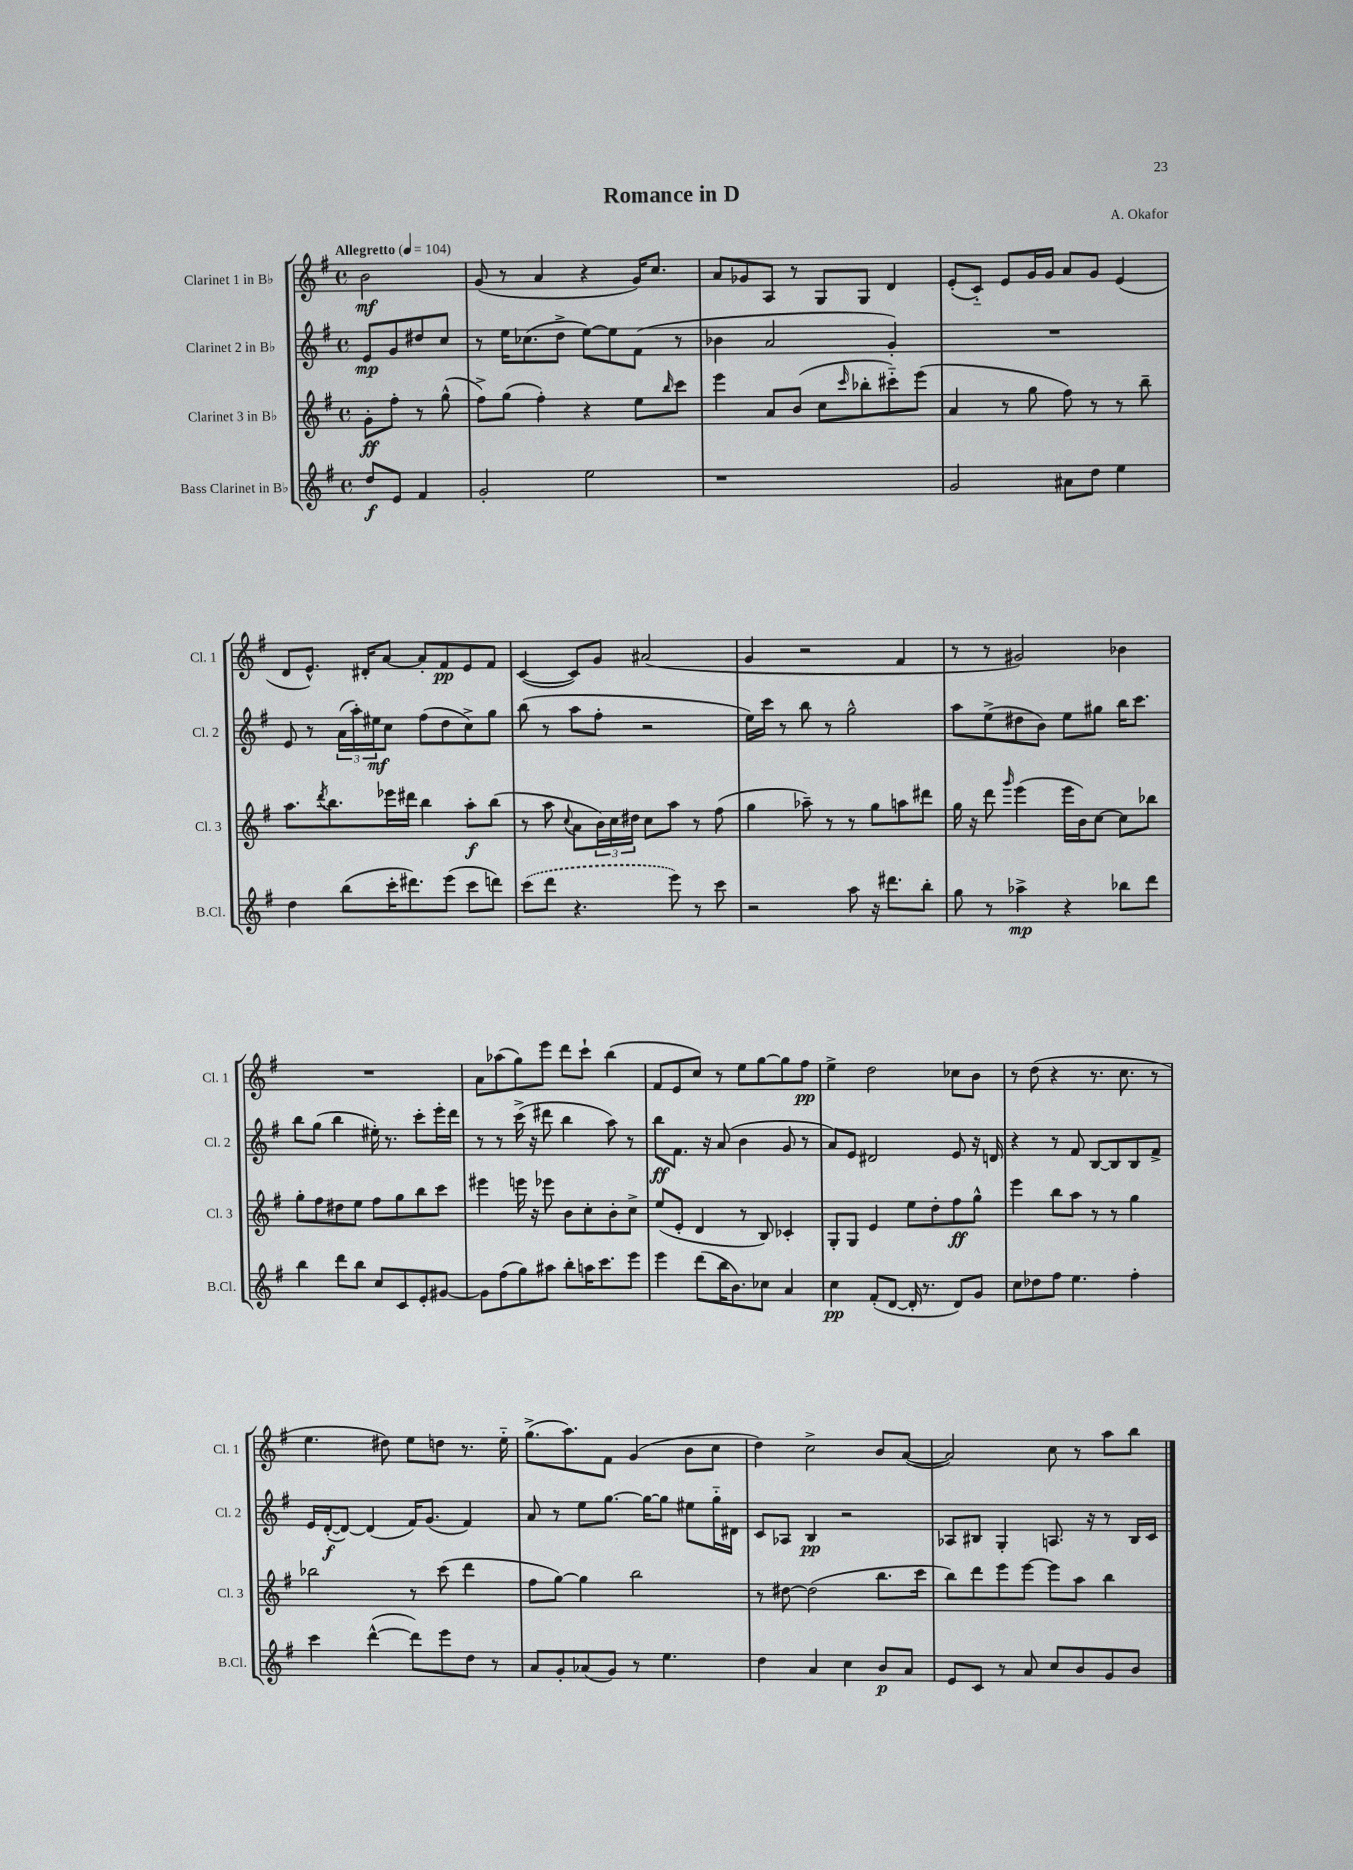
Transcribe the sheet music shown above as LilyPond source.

\header { title = "Romance in D" composer = "A. Okafor" }
<<
\new StaffGroup <<
\new Staff = "s0" \with { instrumentName = "Clarinet 1 in Bb" shortInstrumentName = "Cl. 1" } {
    \clef treble \key g \major \defaultTimeSignature \time 4/4 \partial 2 \tempo "Allegretto" 4 = 104
    b'2\mf |
    g'8( r8 a'4 r4 g'16) c''8. |
    a'8 ges'8 a8 r8 g8 g8 d'4 |
    e'8-.( c'8-_) e'8 g'16 g'16 a'8 g'8 e'4( |
    d'8 e'8.-^) dis'16-. a'8~ a'8-. fis'8\pp e'8 fis'8 |
    c'4~( c'8) g'8 ais'2( |
    g'4 r2 fis'4 |
    r8 r8 gis'2) bes'4 |
    R1 |
    a'8 aes''8( g''8) e'''8 d'''8 c'''8-! b''4( |
    fis'8 e'8 c''8) r8 e''8 g''8~ g''8 fis''8\pp |
    e''4-> d''2 ces''8 b'8 |
    r8 d''8( r4 r8. c''8. r8 |
    e''4. dis''8) e''8 d''8 r8. e''16-_ |
    g''8.->( a''8.) fis'8 g'4( b'8 c''8 |
    d''4) c''2-> b'8 a'8~( |
    a'2) c''8 r8 a''8 b''8 \bar "|." |
}
\new Staff = "s1" \with { instrumentName = "Clarinet 2 in Bb" shortInstrumentName = "Cl. 2" } {
    \clef treble \key g \major \defaultTimeSignature \time 4/4 \partial 2
    e'8\mp g'8 dis''8 c''8 |
    r8 e''16 ces''8.( d''8-> e''8~) e''8 fis'8( r8 |
    bes'4 a'2 g'4-.) |
    R1 |
    e'8 r8 \tuplet 3/2 { a'16( a''16-.) eis''16\mf } c''8 fis''8( d''8 c''8->) g''8 |
    b''8( r8 a''8 fis''8-. r2 |
    e''16) c'''16 r8 b''8 r8 g''2-^ |
    a''8 e''8->( dis''8 b'8) e''8 gis''8 b''16 c'''8. |
    b''8 g''8( b''4 eis''16-.) r8. c'''8-. e'''16-. d'''16 |
    r8 r8 c'''16->( r16 dis'''8 b''4 a''8) r8 |
    b''8\ff fis'8. r16 a'8( b'4 g'8 r8 |
    a'8) e'8 dis'2 e'8 r16 d'16 |
    r4 r8 fis'8 b8~ b8 b8 fis'8-> |
    e'16 d'16~-.\f( d'8~) d'4( fis'16) g'8.( fis'4) |
    a'8 r8 e''8 g''8.~ g''16~ g''8 eis''8 g''16-_ dis'16 |
    c'8 aes8 b4\pp r2 |
    aes8 bis8 g4-. a8. r16 r8 bis16 c'16 \bar "|." |
}
\new Staff = "s2" \with { instrumentName = "Clarinet 3 in Bb" shortInstrumentName = "Cl. 3" } {
    \clef treble \key g \major \defaultTimeSignature \time 4/4 \partial 2
    g'8-.\ff fis''8-. r8 g''8-^( |
    fis''8->) g''8( fis''4-.) r4 e''8 \grace { b''16 } c'''8 |
    e'''4 a'8 b'8( c''8 \grace { c'''16 } bes''8-. cis'''8-_) e'''8( |
    a'4 r8 g''8 fis''8) r8 r8 b''8-- |
    a''8. \acciaccatura { d'''8 } b''8. ees'''16 dis'''16 b''4 a''8-.\f b''8( |
    r8 a''8 \appoggiatura { c''8 } a'8 \tuplet 3/2 { b'16) c''16 dis''16 } c''8 a''8 r8 fis''8( |
    g''4 aes''8--) r8 r8 g''8 a''8 dis'''8 |
    g''16 r16 d'''8 \grace { g'''16 } e'''4( e'''16 b'16) c''8~ c''8 bes''8 |
    g''8-. fis''8 dis''8 e''8 fis''8 g''8 b''8 c'''8 |
    eis'''4 e'''16 r16 ees'''8 b'8 c''8-. b'8-. c''8-> |
    e''8( e'8-. d'4 r8 b8) ces'4-. |
    g8-. g8 e'4 e''8 d''8-. fis''8\ff g''8-^ |
    e'''4 b''8 a''8 r8 r8 g''4 |
    bes''2 r8 c'''8( d'''4 |
    fis''8 g''8~) g''4 b''2 |
    r8 dis''8~ dis''2( b''8. c'''16 |
    b''8) d'''8 e'''8 e'''8~ e'''8 a''8 b''4 \bar "|." |
}
\new Staff = "s3" \with { instrumentName = "Bass Clarinet in Bb" shortInstrumentName = "B.Cl." } {
    \clef treble \key g \major \defaultTimeSignature \time 4/4 \partial 2
    d''8\f e'8 fis'4 |
    g'2-. e''2 |
    r1 |
    g'2 ais'8 d''8 e''4 |
    d''4 b''8( c'''16-. dis'''8.) e'''8( c'''8 d'''8) |
    \once \slurDashed c'''8( d'''8 r4. e'''8) r8 c'''8 |
    r2 a''8 r16 dis'''8. b''8-. |
    g''8 r8 aes''4->\mp r4 bes''8 d'''8 |
    b''4 d'''8 b''8 c''8 c'8 e'8-. gis'8~ |
    gis'8 fis''8( g''8) ais''8 b''8-. a''16 c'''8. e'''8 |
    e'''4 d'''8( b''16 b'8.) ces''8 a'4 |
    c''4\pp fis'8-.( d'8~ d'16-. r8. d'8) g'8 |
    c''8 des''8 fis''8 e''4. fis''4-. |
    c'''4 d'''4~-^( d'''8) e'''8 d''8 r8 |
    a'8 g'8-. aes'8( g'8) r8 e''4. |
    d''4 a'4 c''4 b'8\p a'8 |
    e'8 c'8 r8 a'8 c''8 b'8 g'8 b'8 \bar "|." |
}
>>
>>
\layout { \context { \Score \remove "Bar_number_engraver" } }
